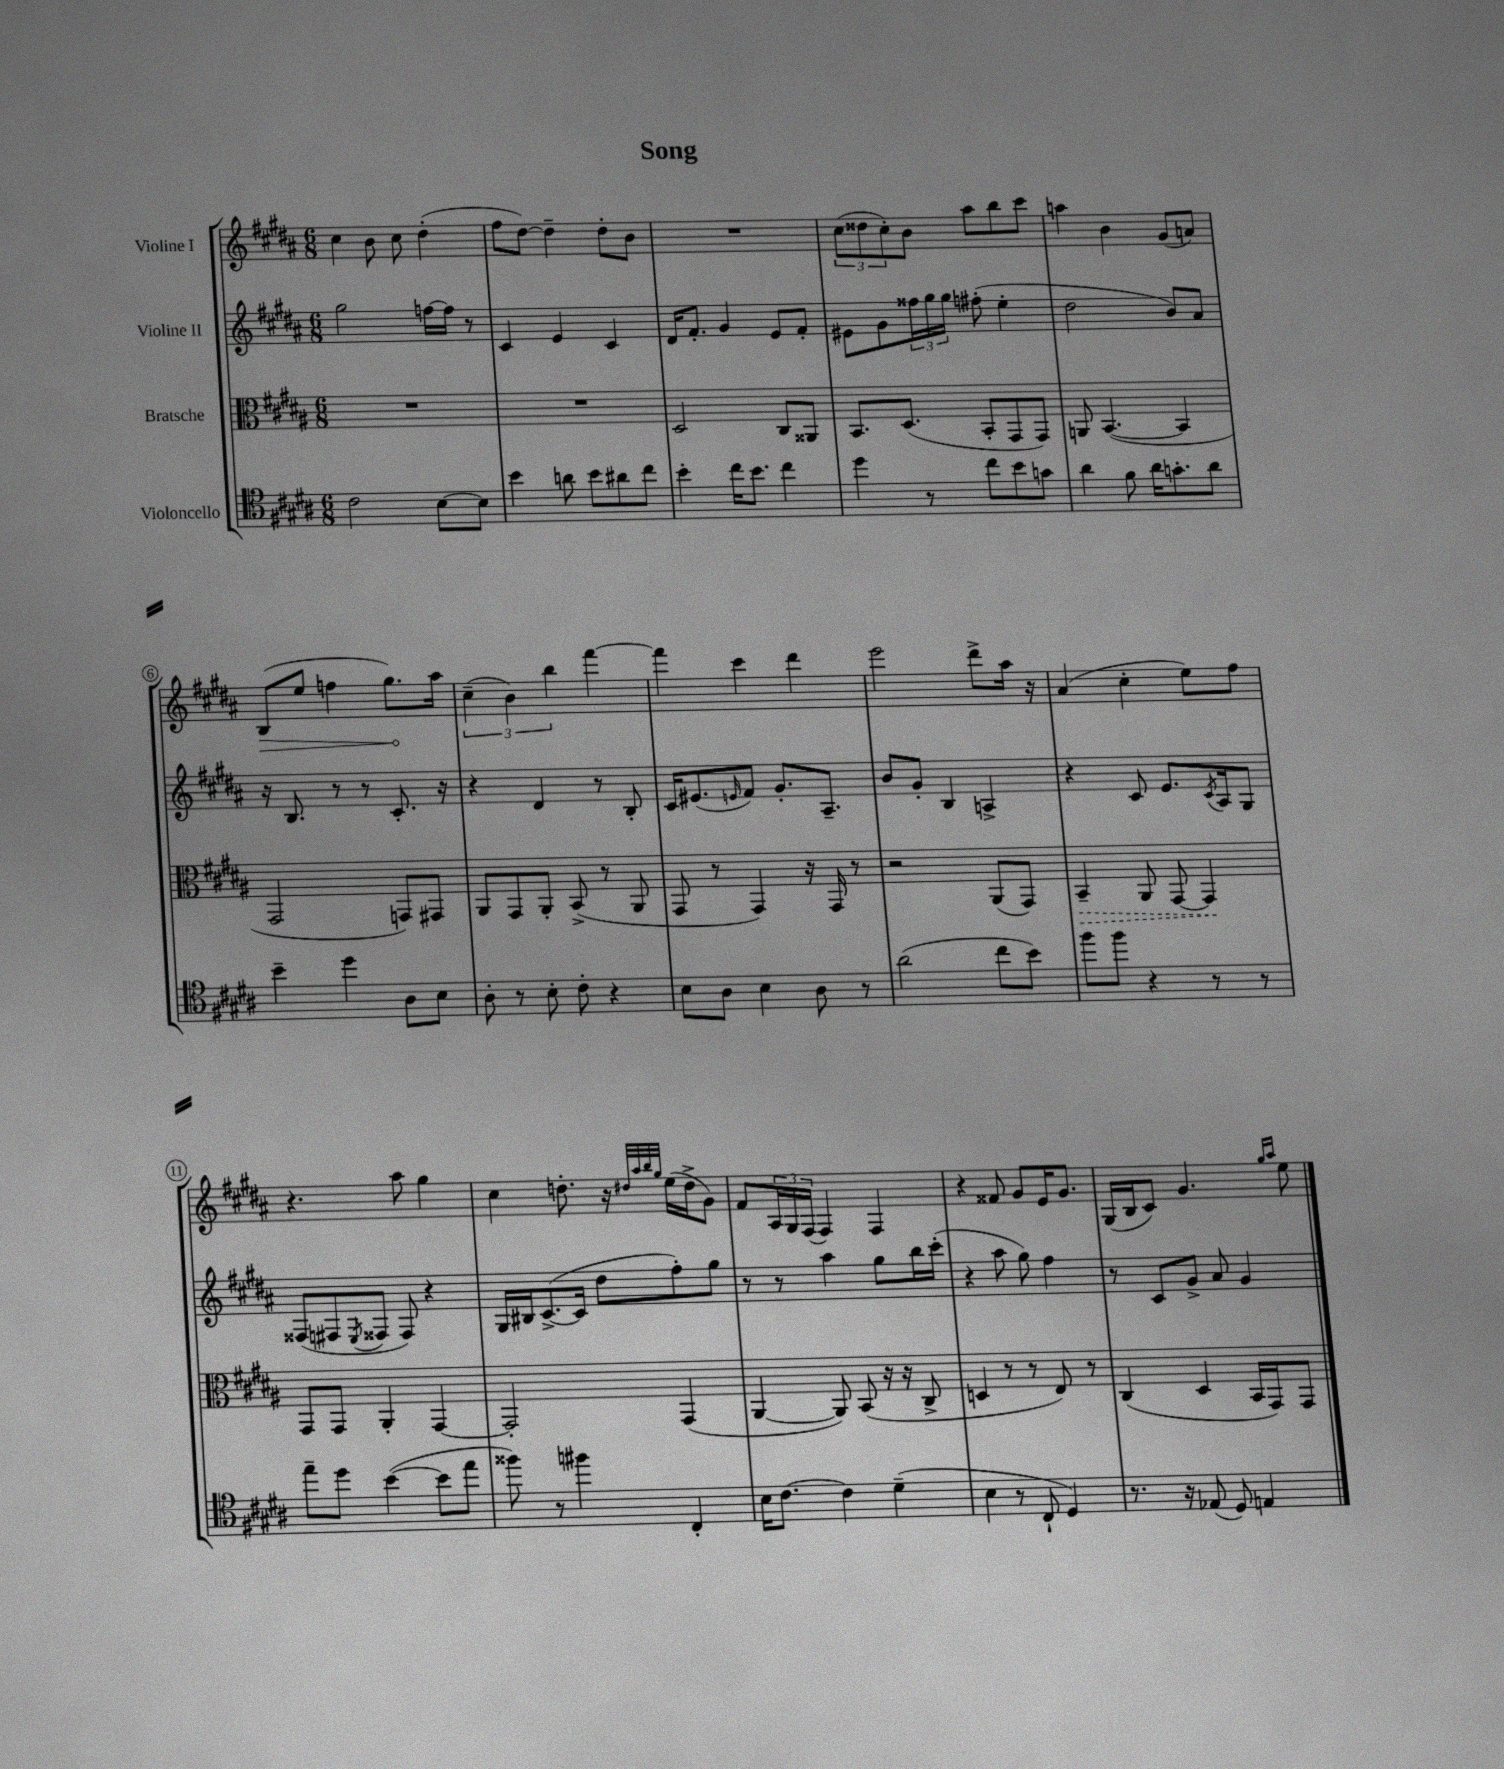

**kern	**kern	**dynam	**kern	**kern	**dynam
*part4	*part3	*part3	*part2	*part1	*part1
*staff4	*staff3	*staff3	*staff2	*staff1	*staff1
*I"Violoncello	*I"Bratsche	*	*I"Violine II	*I"Violine I	*
*clefC4	*clefC3	*	*clefG2	*clefG2	*
*k[f#c#g#d#a#]	*k[f#c#g#d#a#]	*	*k[f#c#g#d#a#]	*k[f#c#g#d#a#]	*
*M6/8	*M6/8	*	*M6/8	*M6/8	*
=1	=1	=1	=1	=1	=1
2c#\	2.r	.	2gg#\	4cc#\	.
.	.	.	.	8b\	.
.	.	.	.	8cc#\	.
[8B\L	.	.	[16ffn\LL	(4dd#'\	.
.	.	.	16ff\JJ]	.	.
8B\J]	.	.	8r	.	.
=2	=2	=2	=2	=2	=2
4b\	2.r	.	4c#/	8ff#\L	.
.	.	.	.	[8dd#\J)	.
8an\	.	.	4e/	4dd#~\]	.
8b\L	.	.	.	.	.
8a#X\	.	.	4c#/	8dd#'\L	.
8cc#\J	.	.	.	8b\J	.
=3	=3	=3	=3	=3	=3
4b'\	2D#/	.	16d#/KL	2.r	.
.	.	.	8.f#'/J	.	.
16cc#\KL	.	.	4g#/	.	.
8.b\J	.	.	.	.	.
4cc#\	8C#/L	.	8e/L	.	.
.	8AA##X/J	.	8f#'/J	.	.
=4	=4	=4	=4	=4	=4
4dd#\	8.BB/L	.	8e#X\L	(12cc#\L	.
.	.	.	.	12dd##X\	.
.	.	.	8g#\	.	.
.	.	.	.	12cc#'\)	.
.	(8.D#/J	.	.	.	.
8r	.	.	24ff##X\L	8b\J	.
.	.	.	24gg#\	.	.
.	.	.	24gg#\JJ	.	.
8cc#\L	8BB'/L	.	(8ff#X'\	8aa#\L	.
8b\	8GG#/	.	4ee'\	8bb\	.
8gn\J	8GG#/J)	.	.	8ccc#\J	.
=5	=5	=5	=5	=5	=5
4a#\	8AAn/	.	2dd#\	4aan\	.
.	([4.BB/	.	.	.	.
8f#\	.	.	.	4b\	.
16a#\KL	.	.	.	.	.
8.gn'\	.	.	.	.	.
.	4BB/]	.	8b/L)	(8g#/L	.
8a#\J	.	.	8a#/J	8an/J)	.
!!LO:LB:g=z
=6	=6	=6	=6	=6	=6
!	!	!	!	!	!LO:HP:b
4b~\	2GG#/	.	16r	(8B/L	>
.	.	.	8.B/	.	.
.	.	.	.	8ee/J	.
4dd#\	.	.	8r	4ffn\	.
.	.	.	8r	.	.
8A#\L	8GGn/L)	.	8.c#'/	8.gg#\L)	.
8B\J	8GG#X/J	.	.	.	.
.	.	.	16r	16aa#\Jk	]
=7	=7	=7	=7	=7	=7
8A#'\	8AA#/L	.	4r	(6cc#~\	.
8r	8GG#/	.	.	.	.
.	.	.	.	6b\)	.
8B'\	8AA#'/J	.	4d#/	.	.
.	.	.	.	6bb\	.
8c#'\	(8BB^/	.	.	.	.
4r	8r	.	8r	[4fff#\	.
.	8AA#/	.	8B'/	.	.
=8	=8	=8	=8	=8	=8
8B\L	8GG#/	.	16c#/KL	4fff#\]	.
.	.	.	(8.e#X/	.	.
8A#\J	8r	.	.	.	.
.	.	.	16qqen/	.	.
4B\	4GG#/)	.	8f#/J)	4ccc#\	.
.	.	.	8.g#'/L	.	.
8A#\	16r	.	.	4ddd#\	.
.	16GG#/	.	8.A#~/J	.	.
8r	8r	.	.	.	.
=9	=9	=9	=9	=9	=9
(2a#\	2r	.	8b/L	2eee\	.
.	.	.	8g#'/J	.	.
.	.	.	4B/	.	.
8cc#\L	(8AA#/L	.	4An^/	8ddd#^\L	.
8b\J)	8GG#/J)	.	.	16aa#\Jk	.
.	.	.	.	16r	.
=10	=10	=10	=10	=10	=10
!	!	!LO:HP:b	!	!	!
8ff#\L	4BB~/	>	4r	(4a#/	.
8ff#\J	.	.	.	.	.
4r	8AA#/	.	8c#/	4cc#'\	.
.	[8GG#/	.	8.e/L	.	.
8r	4GG#/]	.	.	8ee\L)	.
.	.	.	8qc#/	.	.
.	.	.	16A#/k	.	.
8r	.	.	8G#/J	8ff#\J	.
.	.	]	.	.	.
!!LO:LB:g=z
=11	=11	=11	=11	=11	=11
8ee~\L	8GG#/L	.	(8F##X/L	4.r	.
8dd#\J	8GG#/J	.	8F#X/	.	.
.	.	.	8qE/	.	.
([4b\	4AA#'/	.	8F##X/J	.	.
.	.	.	8F##/)	8aa#\	.
8b\L]	[4GG#/	.	4r	4gg#\	.
8ee\J	.	.	.	.	.
=12	=12	=12	=12	=12	=12
8ff##X\)	2GG#'/]	.	16G#/LL	4cc#\	.
.	.	.	16B#X/J	.	.
8r	.	.	([8.c#^/	.	.
4ff#X\	.	.	.	8.ddn'\	.
.	.	.	16c#/Jk]	.	.
.	.	.	8dd#\L	.	.
.	.	.	.	16r	.
.	.	.	.	32qqdd#X/LLL	.
.	.	.	.	32qqaa#/	.
.	.	.	.	32qqbb/	.
.	.	.	.	32qqgg#/JJJ	.
4C#'/	(4GG#/	.	8ff#'\)	(16ee\LL	.
.	.	.	.	16dd#^\J	.
.	.	.	8gg#\J	8g#\J)	.
=13	=13	=13	=13	=13	=13
16B\KL	[4AA#/	.	8r	8f#/L	.
[8.c#\J	.	.	.	.	.
.	.	.	8r	24A#/L	.
.	.	.	.	24G#/	.
.	.	.	.	(24F#/JJ	.
4c#\]	8AA#/])	.	4aa#\	4F#/)	.
.	(8BB/	.	.	.	.
(4d#~\	16r	.	8gg#\L	4F#/	.
.	16r	.	.	.	.
.	8C#^/	.	16bb\L	.	.
.	.	.	(16ccc#'\JJ	.	.
=14	=14	=14	=14	=14	=14
4B\	4Dn/	.	4r	4r	.
8r	8r	.	8aa#\	8f##X/	.
8C#`/	8r	.	8gg#\)	8g#/L	.
4D#/)	8E/)	.	4ff#\	16e/K	.
.	.	.	.	8.g#/J	.
.	8r	.	.	.	.
=15	=15	=15	=15	=15	=15
8.r	(4C#/	.	8r	(16G#/LL	.
.	.	.	.	16B/J	.
.	.	.	8c#/L	8c#/J)	.
16r	.	.	.	.	.
(8E-X/	4D#/	.	8g#^/J	4.g#/	.
8D#/)	.	.	8a#/	.	.
4En/	16BB/LL	.	4g#/	.	.
.	16GG#/J)	.	.	.	.
.	.	.	.	16qqgg#/LL	.
.	.	.	.	16qqaa#/JJ	.
.	8GG#/J	.	.	8ee\	.
==	==	==	==	==	==
*-	*-	*-	*-	*-	*-
